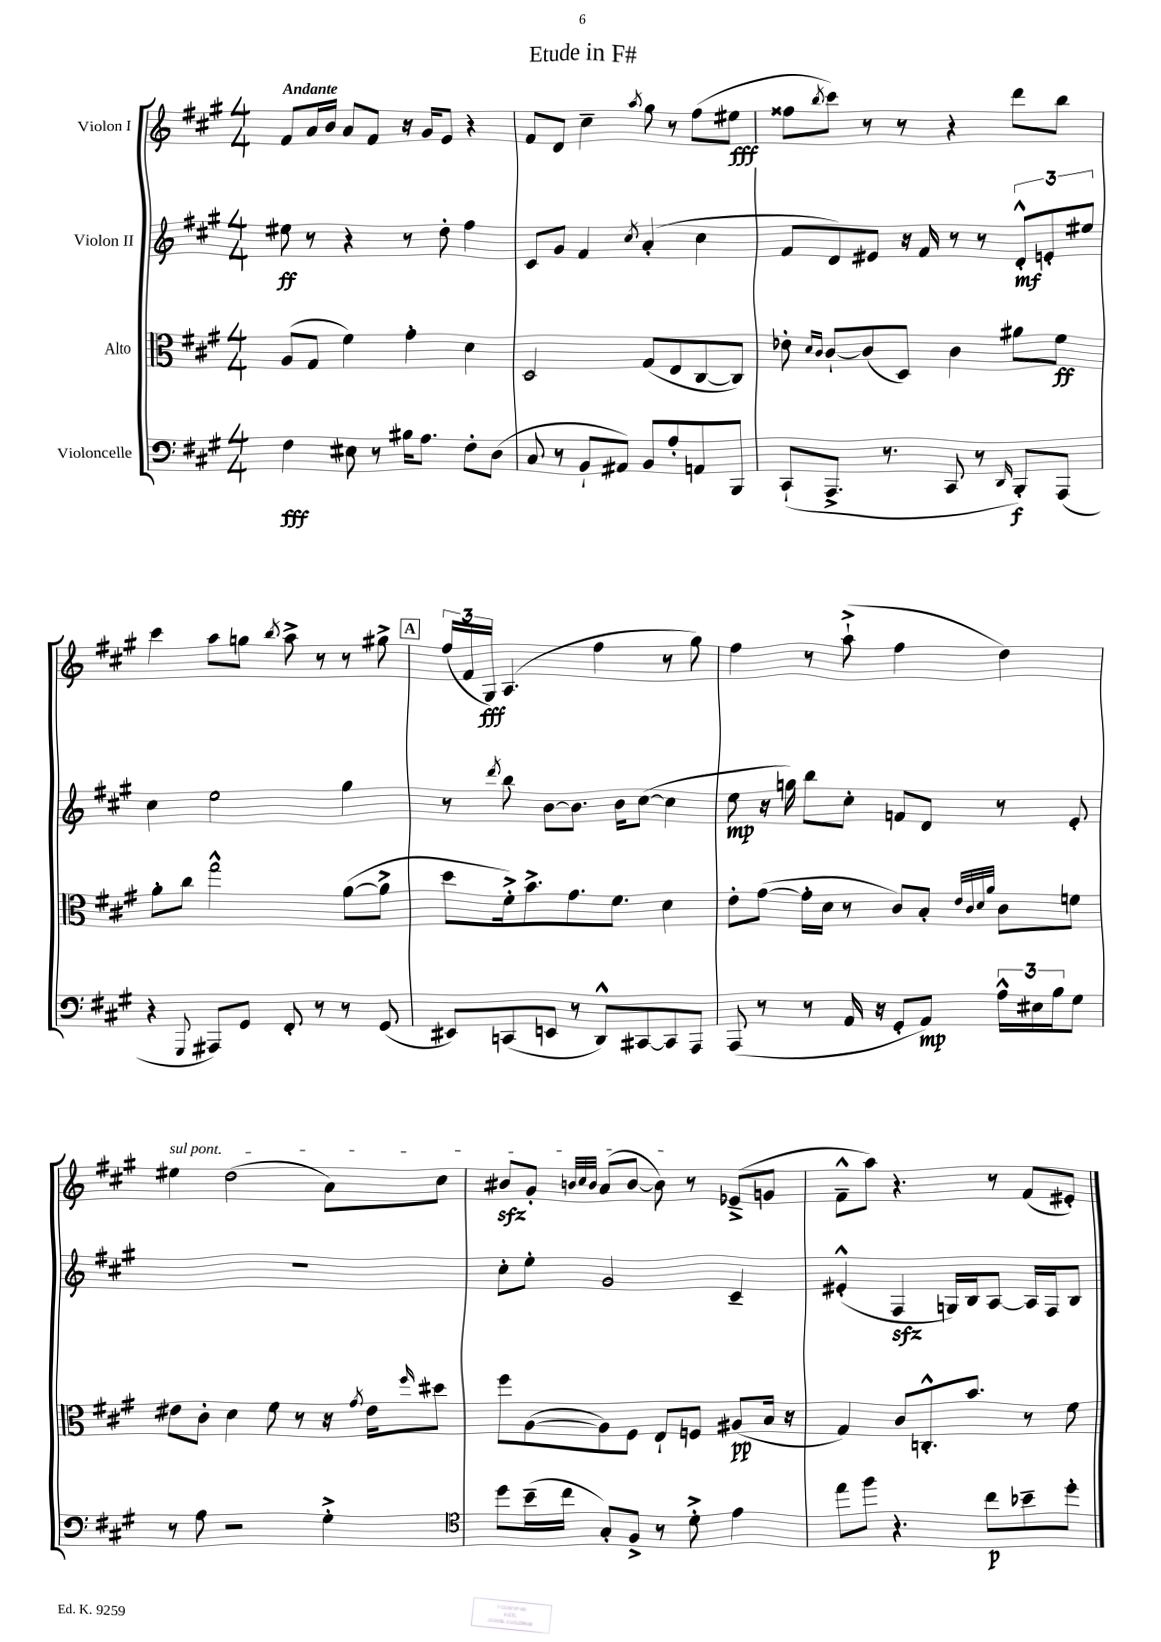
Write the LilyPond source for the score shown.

\header { title = "Etude in F#" }
<<
\new StaffGroup <<
\new Staff = "s0" \with { instrumentName = "Violon I" } {
    \clef treble \key a \major \numericTimeSignature \time 4/4 \tempo "Andante"
    fis'8 a'16 b'16 a'8 fis'8 r16 gis'16 e'8 r4 |
    fis'8 d'8 cis''4-- \acciaccatura { a''8 } gis''8 r8 fis''8( eis''8\fff |
    fisis''8 \acciaccatura { b''8 } cis'''8) r8 r8 r4 d'''8 b''8 |
    cis'''4 a''8 g''8 \acciaccatura { b''8 } a''8-> r8 r8 gis''8-> |
    \mark \markup { \box "A" } \tuplet 3/2 { fis''16( fis'16 gis16\fff) } a4.( fis''4 r8 gis''8) |
    fis''4 r8 a''8-!->( fis''4 d''4) |
    \once \override TextSpanner.bound-details.left.text = \markup { \italic "sul pont." } eis''4\startTextSpan d''2( a'8) cis''8 |
    bis'8\sfz gis'8-. \grace { b'32 cis''32 b'32 } a'8( b'8~ b'8\stopTextSpan) r8 ees'8--->( g'8 |
    fis'8---^ a''8) r4. r8 fis'8( eis'8-.) \bar "|." |
}
\new Staff = "s1" \with { instrumentName = "Violon II" } {
    \clef treble \key a \major \numericTimeSignature \time 4/4
    eis''8\ff r8 r4 r8 d''8-. fis''4 |
    cis'8 gis'8 fis'4 \acciaccatura { cis''8 } a'4-.( cis''4 |
    fis'8 d'8) eis'8 r16 fis'16 r8 r8 \tuplet 3/2 { d'8-.-^\mf e'8-. eis''8 } |
    cis''4 e''2 gis''4 |
    \mark \markup { \box "A" } r8 \acciaccatura { d'''8 } b''8 b'8~ b'8. b'16 cis''8~( cis''4 |
    e''8\mp r16 g''16) b''8 cis''8-. f'8 d'8 r8 e'8-. |
    R1 |
    cis''8-. e''8-. gis'2 cis'4-- |
    eis'4-.-^( fis4\sfz g16) b16 a8~ a16 fis16 b8 \bar "|." |
}
\new Staff = "s2" \with { instrumentName = "Alto" } {
    \clef alto \key a \major \numericTimeSignature \time 4/4
    a8( gis8 fis'4) gis'4-. d'4 |
    d2 gis8( e8 cis8~ cis8) |
    ees'8-. \grace { d'16 cis'16 } cis'8~-! cis'8( d8) cis'4 ais'8 fis'8\ff |
    a'8-. cis''8 gis''2-^ a'8~( a'8-> |
    \mark \markup { \box "A" } d''8 fis'16-.->) b'8.-> gis'8. fis'8. d'4 |
    e'8-. gis'8~( gis'16-. d'16 r8 cis'8) b8-. \grace { e'32 cis'32 d'32 a'32 } cis'8 f'8 |
    eis'8 cis'8-. d'4 fis'8 r8 r16 \acciaccatura { gis'8 } eis'16 \grace { fis''16 } dis''8 |
    fis''8 a8~( a8) fis8 e8-! f8 ais8\pp( b16 r16 |
    gis4) cis'8 c8.-.-^ b'8. r8 fis'8 \bar "|." |
}
\new Staff = "s3" \with { instrumentName = "Violoncelle" } {
    \clef bass \key a \major \numericTimeSignature \time 4/4
    fis4\fff eis8 r8 bis16 a8. fis8-. d8( |
    cis8 r8 b,8-! ais,8) b,8 a8-. a,8 b,,8 |
    cis,8-!( a,,8.-> r8. cis,8 r8 \grace { d,16 } b,,8-.\f) a,,8( |
    r4 \appoggiatura { gis,,8 } ais,,8) gis,8 fis,8-. r8 r8 gis,8( |
    \mark \markup { \box "A" } eis,8) c,8( e,8 r8 d,8-^) cis,8~ cis,8 a,,8 |
    a,,8( r8 r8 a,16 r16 gis,8-. a,8\mp) \tuplet 3/2 { a16-^ eis16 b16 } gis8 |
    r8 a8 r2 gis4-.-> |
    \clef tenor d''8 b'16--( cis''16 gis8-.) fis8-> r8 d'8-.-> e'4 |
    e''8 fis''8 r4. cis''8\p bes'8-- d''8-. \bar "|." |
}
>>
>>
\layout { \context { \Score \remove "Bar_number_engraver" } }
